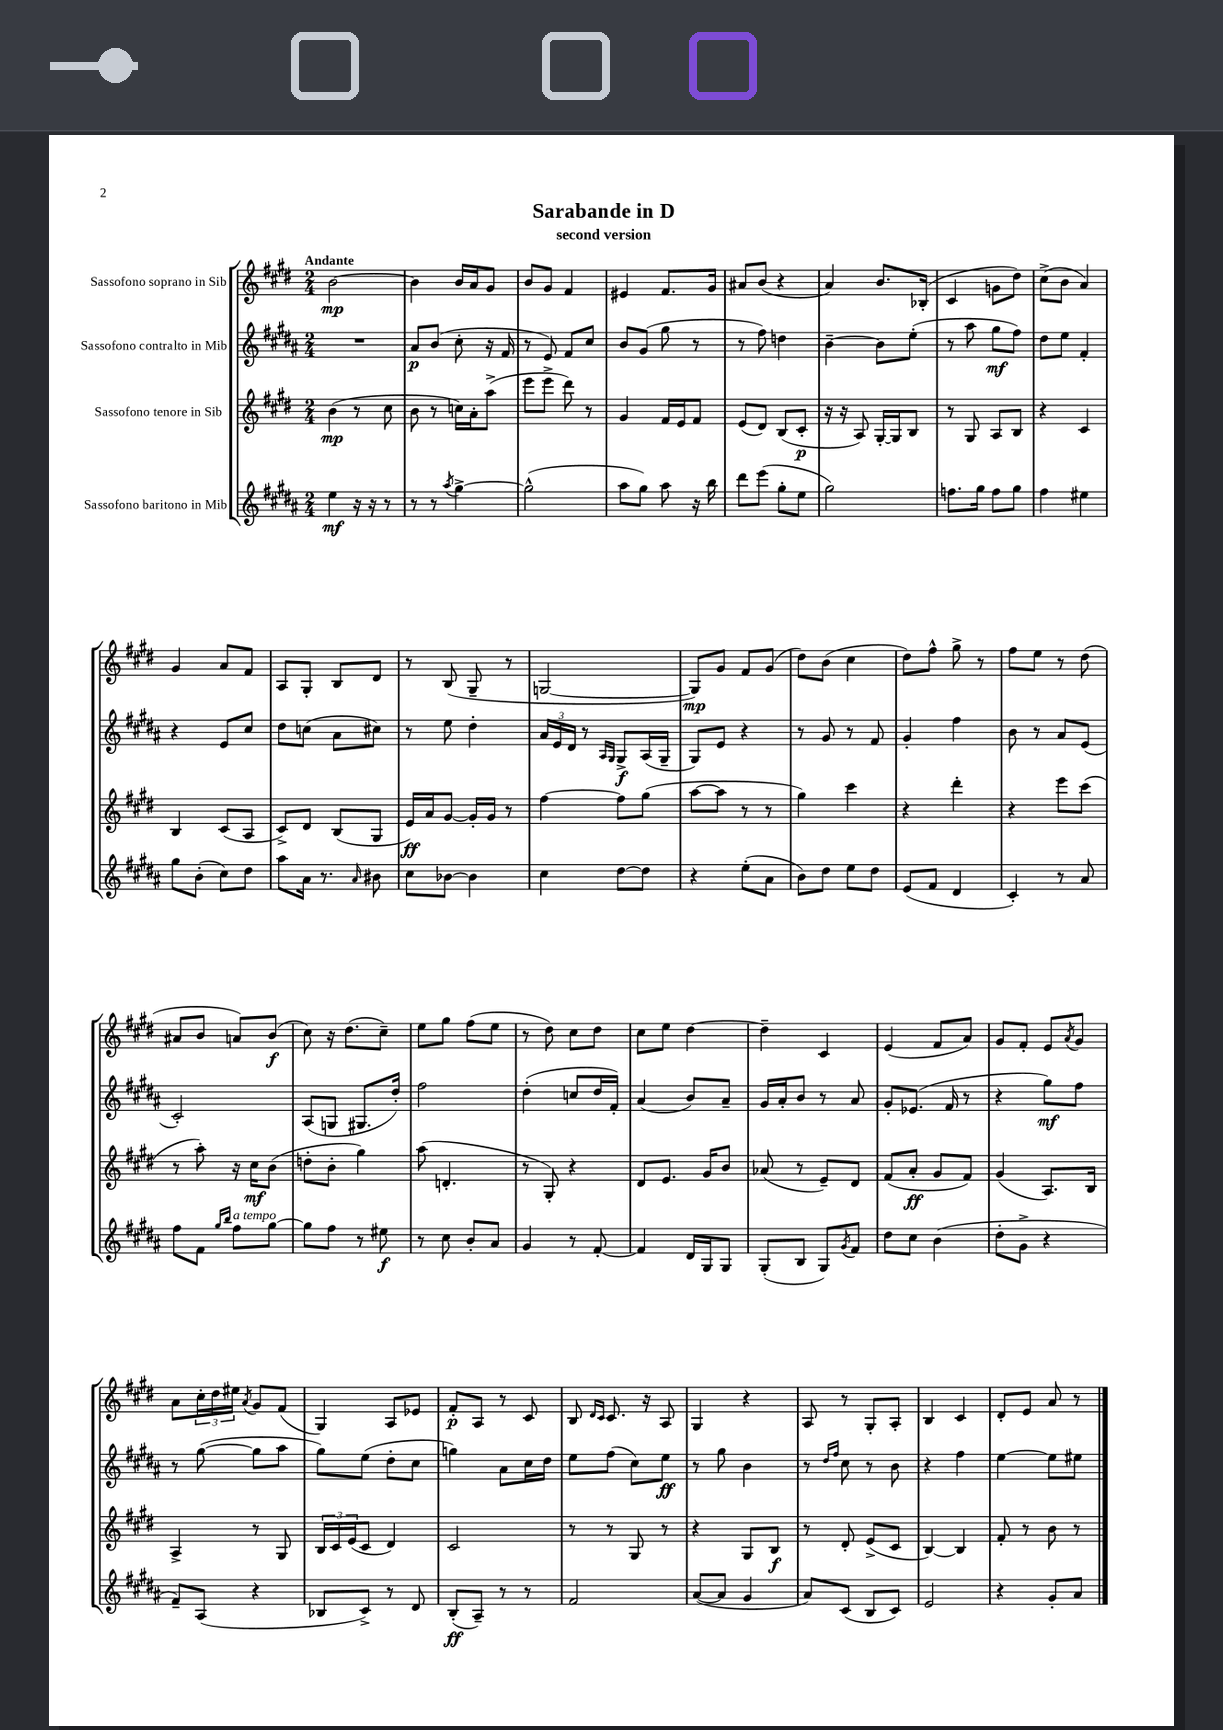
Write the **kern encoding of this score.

**kern	**dynam	**kern	**dynam	**kern	**dynam	**kern	**dynam
*part4	*part4	*part3	*part3	*part2	*part2	*part1	*part1
*staff4	*staff4	*staff3	*staff3	*staff2	*staff2	*staff1	*staff1
*I"Sassofono baritono in Mib	*	*I"Sassofono tenore in Sib	*	*I"Sassofono contralto in Mib	*	*I"Sassofono soprano in Sib	*
*clefG2	*	*clefG2	*	*clefG2	*	*clefG2	*
*k[f#c#g#d#a#]	*	*k[f#c#g#d#]	*	*k[f#c#g#d#a#]	*	*k[f#c#g#d#]	*
*M2/4	*	*M2/4	*	*M2/4	*	*M2/4	*
=1	=1	=1	=1	=1	=1	=1	=1
!	!	!	!	!	!	!LO:TX:a:B:t=Andante	!
4ee\	mf	(4b\	mp	2r	.	[2b\	mp
16r	.	8r	.	.	.	.	.
16r	.	.	.	.	.	.	.
8r	.	8cc#\	.	.	.	.	.
=2	=2	=2	=2	=2	=2	=2	=2
8r	.	8b\	.	8a#/L	p	4b\]	.
8r	.	8r	.	(8b/J	.	.	.
8qaa#/	.	.	.	.	.	.	.
[4gg#^\	.	16ccn\LL)	.	8cc#'\	.	16b/LL	.
.	.	16a'\J	.	.	.	16a/J	.
.	.	(8aa^\J	.	16r	.	8g#/J	.
.	.	.	.	16f#/	.	.	.
=3	=3	=3	=3	=3	=3	=3	=3
(2gg#^^\]	.	8eee\L	.	8r	.	8b/L	.
.	.	8eee^\J	.	8e/)	.	8g#/J	.
.	.	8ddd#\)	.	8f#/L	.	4f#/	.
.	.	8r	.	8cc#/J	.	.	.
=4	=4	=4	=4	=4	=4	=4	=4
8aa#\L	.	4g#/	.	8b/L	.	4e#X/	.
8gg#\J)	.	.	.	(8g#/J	.	.	.
8aa#\	.	16f#/LL	.	8gg#\	.	8.f#/L	.
.	.	16e/J	.	.	.	.	.
16r	.	8f#/J	.	8r	.	.	.
16bb\	.	.	.	.	.	16g#/Jk	.
=5	=5	=5	=5	=5	=5	=5	=5
8ddd#\L	.	(8e/L	.	8r	.	8a#X/L	.
(8eee\J	.	8d#/J)	.	8ff#\)	.	(8b/J	.
8gg#'\L	.	(8B/L	.	4ddn\	.	4r	.
8ee\J	.	8c#'/J	p	.	.	.	.
=6	=6	=6	=6	=6	=6	=6	=6
2gg#\)	.	16r	.	[4b~\	.	4a/)	.
.	.	16r	.	.	.	.	.
.	.	8A/)	.	.	.	.	.
.	.	[16G#'/LL	.	8b\L]	.	8.b/L	.
.	.	16G#/J]	.	.	.	.	.
.	.	8B/J	.	(8ee'\J	.	.	.
.	.	.	.	.	.	(16B-X'/Jk	.
=7	=7	=7	=7	=7	=7	=7	=7
8.ffn\L	.	8r	.	8r	.	4c#/	.
.	.	8G#/	.	8aa#\	.	.	.
16gg#\Jk	.	.	.	.	.	.	.
8ff\L	.	8A/L	.	8gg#\L	mf	8gn\L	.
8gg#\J	.	8B/J	.	8ff#\J)	.	8dd#\J)	.
=8	=8	=8	=8	=8	=8	=8	=8
4ff#\	.	4r	.	8dd#\L	.	(8cc#^\L	.
.	.	.	.	8ee\J	.	8b\J	.
4ee#X\	.	4c#/	.	4f#'/	.	4a/)	.
!!LO:LB:g=z
=9	=9	=9	=9	=9	=9	=9	=9
8gg#\L	.	4B/	.	4r	.	4g#/	.
(8b'\J	.	.	.	.	.	.	.
8cc#\L)	.	(8c#/L	.	8e/L	.	8a/L	.
8dd#\J	.	8A/J	.	8cc#/J	.	8f#/J	.
=10	=10	=10	=10	=10	=10	=10	=10
8aa#\L	.	8c#^/L)	.	8dd#\L	.	8A/L	.
16a#\Jk	.	8d#/J	.	(8ccn\J	.	8G#'/J	.
8.r	.	.	.	.	.	.	.
.	.	(8B/L	.	8a#\L	.	8B/L	.
16qqa#/	.	.	.	.	.	.	.
8b#X\	.	8G#/J	.	8cc#X\J)	.	8d#/J	.
=11	=11	=11	=11	=11	=11	=11	=11
8cc#\L	.	16e/LL)	ff	8r	.	8r	.
.	.	16a/J	.	.	.	.	.
[8b-X\J	.	[8g#/J	.	8ee\	.	(8B/	.
4b-\]	.	16g#'/LL]	.	4dd#'\	.	8G#~/	.
.	.	16g#/JJ	.	.	.	.	.
.	.	8r	.	.	.	8r	.
=12	=12	=12	=12	=12	=12	=12	=12
4cc#\	.	[4ff#\	.	24a#/LL	.	[2Gn/	.
.	.	.	.	24e/	.	.	.
.	.	.	.	24d#/JJ	.	.	.
.	.	.	.	8r	.	.	.
.	.	.	.	16qqA#/LL	.	.	.
.	.	.	.	16qqG#/JJ	.	.	.
[8dd#\L	.	8ff#\L]	.	8G#^/L	f	.	.
8dd#\J]	.	(8gg#\J	.	(16A#/L	.	.	.
.	.	.	.	16G#~/JJ	.	.	.
=13	=13	=13	=13	=13	=13	=13	=13
4r	.	[8aa\L	.	8G#/L)	.	8G/L])	mp
.	.	8aa\J]	.	8e/J	.	8g#/J	.
(8ee'\L	.	8r	.	4r	.	8f#/L	.
8a#\J	.	8r	.	.	.	(8g#/J	.
=14	=14	=14	=14	=14	=14	=14	=14
8b\L)	.	4gg#\)	.	8r	.	8dd#\L)	.
8dd#\J	.	.	.	8g#/	.	(8b\J	.
8ee\L	.	4ccc#\	.	8r	.	4cc#\	.
8dd#\J	.	.	.	8f#/	.	.	.
=15	=15	=15	=15	=15	=15	=15	=15
(8e/L	.	4r	.	4g#'/	.	8dd#\L)	.
8f#/J	.	.	.	.	.	8ff#^^\J	.
4d#/	.	4ddd#'\	.	4ff#\	.	8gg#^\	.
.	.	.	.	.	.	8r	.
=16	=16	=16	=16	=16	=16	=16	=16
4c#'/)	.	4r	.	8b\	.	8ff#\L	.
.	.	.	.	8r	.	8ee\J	.
8r	.	8eee\L	.	8a#/L	.	8r	.
8a#/	.	(8ccc#\J	.	(8e/J	.	(8dd#\	.
!!LO:LB:g=z
=17	=17	=17	=17	=17	=17	=17	=17
8ff#\L	.	8r	.	2c#'/)	.	8a#X/L	.
8f#\J	.	8aa'\)	.	.	.	8b/J	.
16qqgg#/LL	.	.	.	.	.	.	.
16qqbb/JJ	.	.	.	.	.	.	.
!LO:TX:a:i:t=a tempo	!	!	!	!	!	!	!
8ff#\L	.	16r	.	.	.	8an/L)	.
.	.	16cc#\KL	mf	.	.	.	.
[8gg#\J	.	(8b\J	.	.	.	(8b/J	f
=18	=18	=18	=18	=18	=18	=18	=18
8gg#\L]	.	8ddn'\L	.	(8A#/L	.	8cc#\)	.
8ff#\J	.	8b'\J	.	8Gn/J	.	16r	.
.	.	.	.	.	.	(8.dd#\L	.
8r	.	4gg#\)	.	8.G#X/L	.	.	.
8ee#X\	f	.	.	.	.	8cc#~\J)	.
.	.	.	.	16dd#'/Jk)	.	.	.
=19	=19	=19	=19	=19	=19	=19	=19
8r	.	(8aa\	.	2ff#\	.	8ee\L	.
8cc#\	.	4.dn'/	.	.	.	8gg#\J	.
8b'/L	.	.	.	.	.	(8ff#\L	.
8a#/J	.	.	.	.	.	8ee\J	.
=20	=20	=20	=20	=20	=20	=20	=20
4g#/	.	8r	.	(4dd#'\	.	8r	.
.	.	8G#'/)	.	.	.	8dd#\)	.
8r	.	4r	.	8ccn/L	.	8cc#\L	.
[8f#'/	.	.	.	16dd#/L	.	8dd#\J	.
.	.	.	.	16f#'/JJ)	.	.	.
=21	=21	=21	=21	=21	=21	=21	=21
4f#/]	.	8d#/L	.	(4a#/	.	8cc#\L	.
.	.	8.e/J	.	.	.	8ee\J	.
16d#/LL	.	.	.	8b/L)	.	[4dd#\	.
16G#/J	.	16g#/KL	.	.	.	.	.
8G#/J	.	8b/J	.	8a#~/J	.	.	.
=22	=22	=22	=22	=22	=22	=22	=22
(8G#'/L	.	(8a-X/	.	16g#/LL	.	4dd#~\]	.
.	.	.	.	16a#'/J	.	.	.
8B/J	.	8r	.	8b/J	.	.	.
8G#/L)	.	8e~/L)	.	8r	.	4c#/	.
8qg#/	.	.	.	.	.	.	.
8f#/J	.	8d#/J	.	8a#/	.	.	.
=23	=23	=23	=23	=23	=23	=23	=23
8dd#\L	.	(8f#/L	.	8g#'/L	.	(4e/	.
8cc#\J	.	8a'/J	ff	(8.e-X/J	.	.	.
(4b\	.	8g#/L	.	.	.	8f#/L	.
.	.	.	.	16f#/	.	.	.
.	.	8f#/J)	.	8r	.	8a/J)	.
=24	=24	=24	=24	=24	=24	=24	=24
8dd#'\L	.	(4g#/	.	4r	.	8g#/L	.
8g#^\J	.	.	.	.	.	8f#'/J	.
4r	.	8.A/L)	.	8gg#\L)	mf	8e/L	.
.	.	.	.	.	.	8qa/	.
.	.	.	.	8ff#\J	.	8g#/J	.
.	.	16B/Jk	.	.	.	.	.
!!LO:LB:g=z
=25	=25	=25	=25	=25	=25	=25	=25
8f#~/L)	.	4A^/	.	8r	.	8a\L	.
(8A#/J	.	.	.	([8gg#\	.	24cc#'\L	.
.	.	.	.	.	.	24dd#\	.
.	.	.	.	.	.	24ee#X\JJ	.
.	.	.	.	.	.	8qa/	.
4r	.	8r	.	8gg#\L]	.	8g#/L	.
.	.	8G#/	.	8aa#\J	.	(8f#/J	.
=26	=26	=26	=26	=26	=26	=26	=26
8B-X/L	.	24B/LL	.	8gg#\L)	.	4G#/)	.
.	.	24c#/	.	.	.	.	.
.	.	(24e/J	.	.	.	.	.
8c#^/J)	.	8c#/J	.	(8ee\J	.	.	.
8r	.	4d#/)	.	8dd#'\L	.	8A/L	.
8d#/	.	.	.	8cc#\J	.	8e-X/J	.
=27	=27	=27	=27	=27	=27	=27	=27
(8B'/L	ff	2c#/	.	4ggn\)	.	8f#'/L	p
8A#~/J)	.	.	.	.	.	8A/J	.
8r	.	.	.	8a#\L	.	8r	.
8r	.	.	.	16cc#\L	.	8c#/	.
.	.	.	.	16dd#\JJ	.	.	.
=28	=28	=28	=28	=28	=28	=28	=28
2f#/	.	8r	.	8ee\L	.	8B/	.
.	.	.	.	.	.	16qqd#/LL	.
.	.	.	.	.	.	16qqc#/JJ	.
.	.	8r	.	(8ff#\J	.	8.c#/	.
.	.	8G#/	.	8cc#\L)	.	.	.
.	.	.	.	.	.	16r	.
.	.	8r	.	8ee\J	ff	8A/	.
=29	=29	=29	=29	=29	=29	=29	=29
([8a#/L	.	4r	.	8r	.	4G#/	.
8a#/J]	.	.	.	8gg#\	.	.	.
4g#/	.	8G#/L	.	4b\	.	4r	.
.	.	8B/J	f	.	.	.	.
=30	=30	=30	=30	=30	=30	=30	=30
8a#/L)	.	8r	.	8r	.	8A/	.
.	.	.	.	16qqdd#/LL	.	.	.
.	.	.	.	16qqff#/JJ	.	.	.
(8c#/J	.	8d#'/	.	8cc#\	.	8r	.
8B/L	.	(8e^/L	.	8r	.	8G#'/L	.
8c#/J)	.	8c#/J	.	8b\	.	8A'/J	.
=31	=31	=31	=31	=31	=31	=31	=31
2e/	.	[4B/)	.	4r	.	4B/	.
.	.	4B/]	.	4ff#\	.	4c#/	.
=32	=32	=32	=32	=32	=32	=32	=32
4r	.	8f#'/	.	[4ee\	.	8d#'/L	.
.	.	8r	.	.	.	8e/J	.
8g#'/L	.	8b\	.	8ee\L]	.	8a/	.
8a#/J	.	8r	.	8ee#X\J	.	8r	.
==	==	==	==	==	==	==	==
*-	*-	*-	*-	*-	*-	*-	*-
